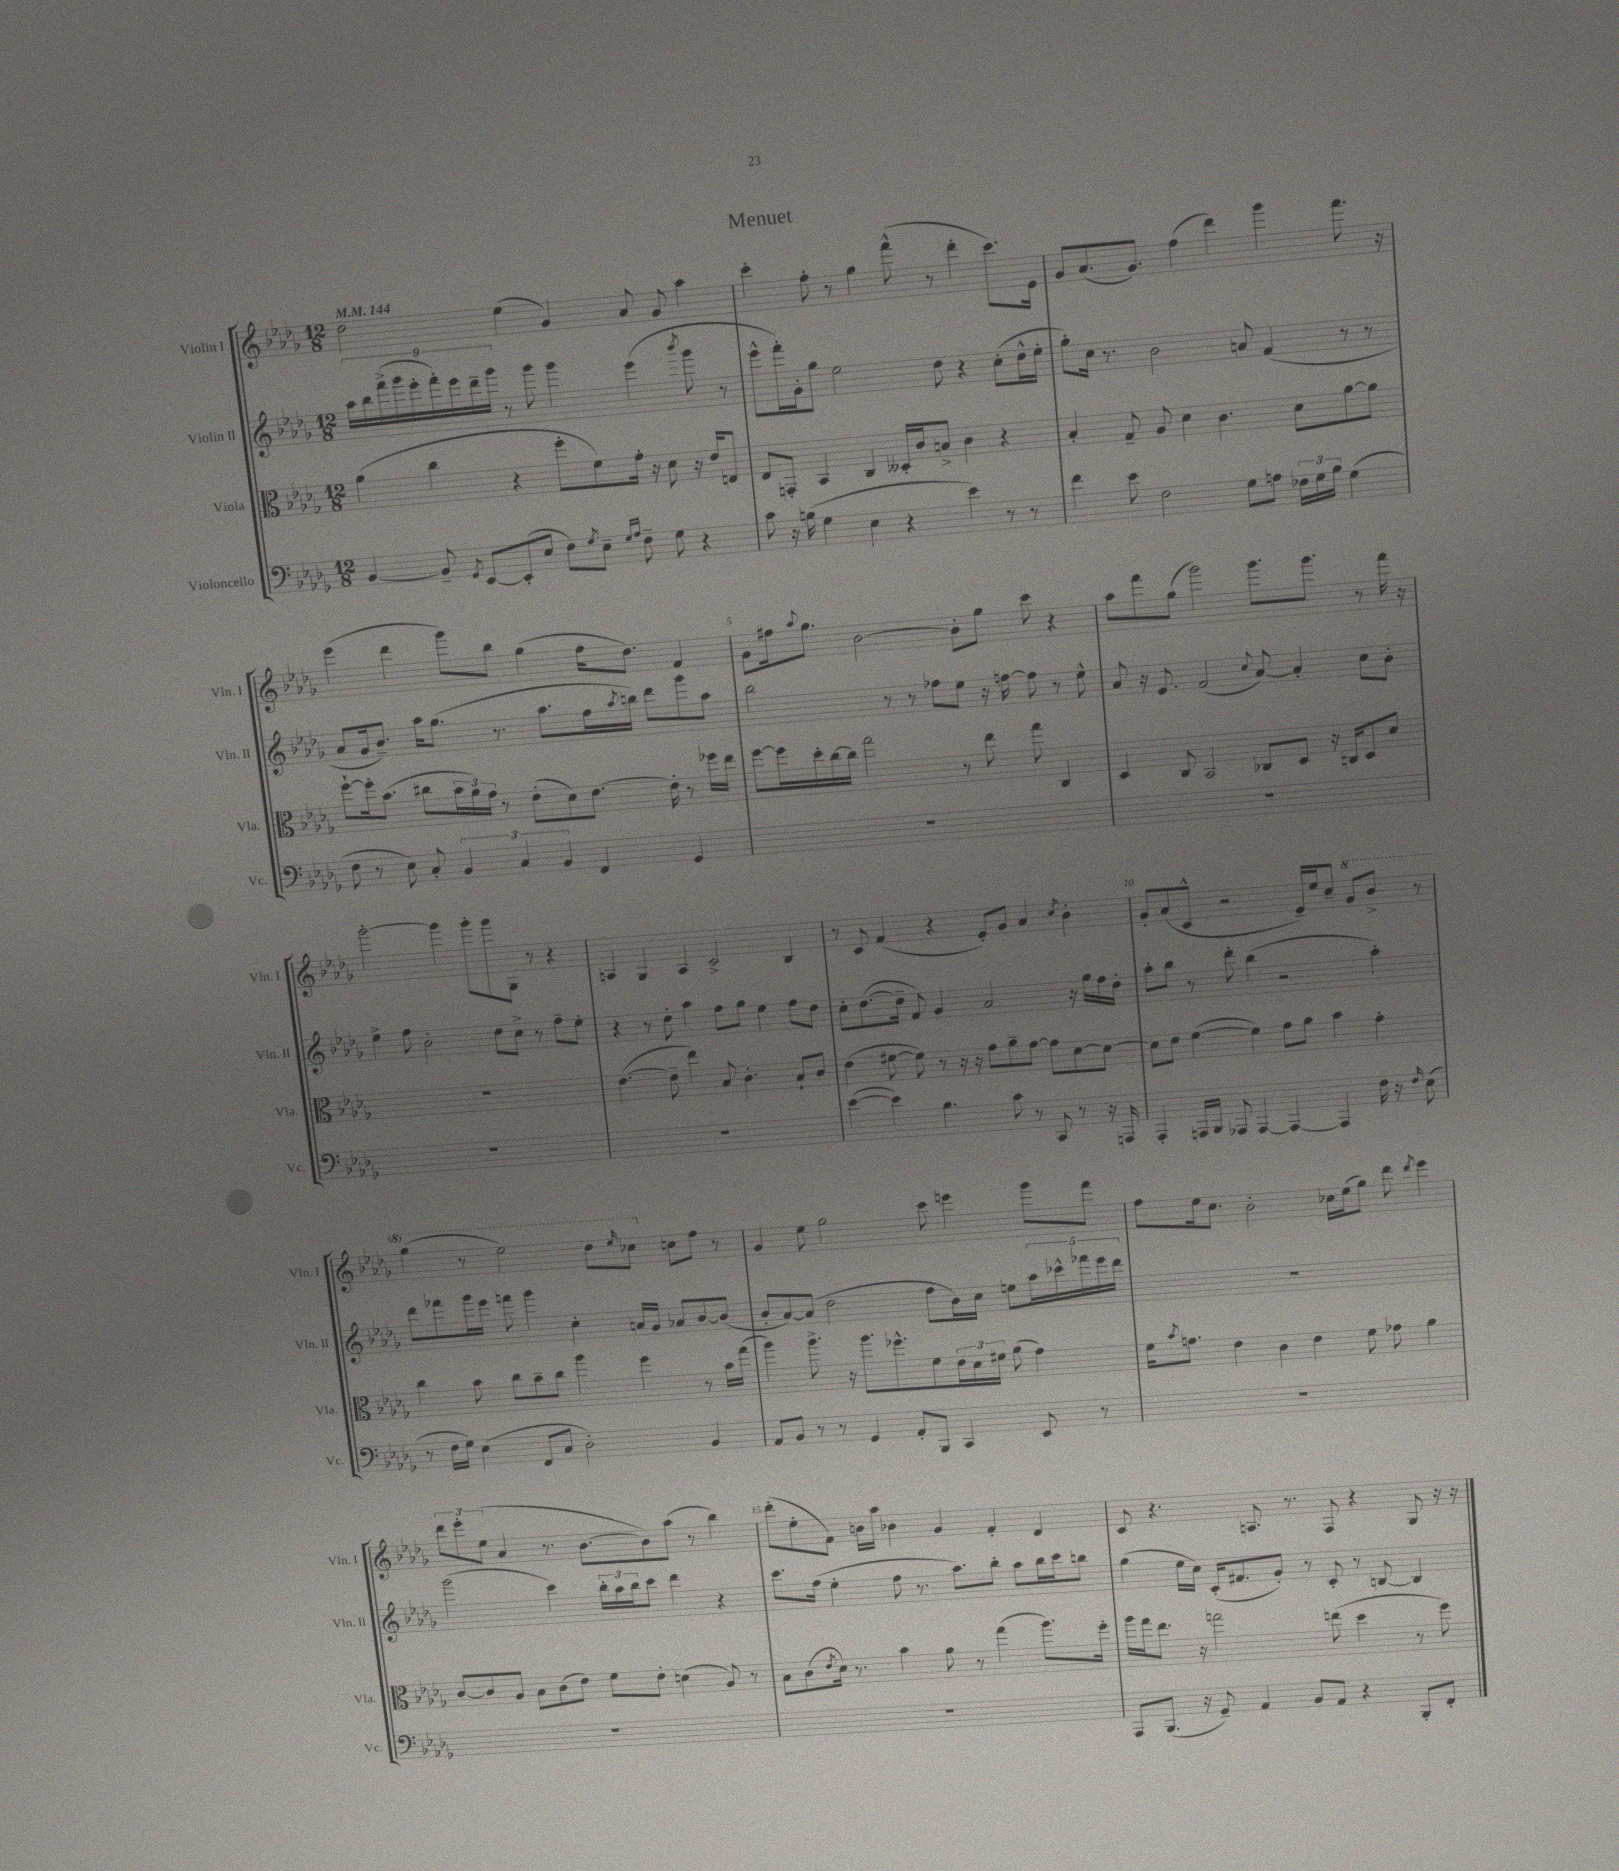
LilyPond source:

\header { title = "Menuet" }
<<
\new StaffGroup <<
\new Staff = "s0" \with { instrumentName = "Violin I" shortInstrumentName = "Vln. I" } {
    \clef treble \key des \major \numericTimeSignature \time 12/8 \tempo 4 = 144
    des''2 ees''4( ges'4) aes'8 ges'8 aes''4 |
    c'''4-. f''8-. r8 ges''4 f'''8-^( r8 des'''4-. c'''8.) ees'16 |
    ges'8 aes'8.( ges'8.) f''4( des'''4) ges'''4 f'''8. r16 |
    ees'''4( des'''4 ges'''8) bes''8 ges''4( f''16 des''8.) f'4 |
    ges'8 fis''16 \appoggiatura { aes''8 } ges''8. bes'2~ bes'8-. ges''8 c'''8 r4 |
    aes''8 f'''8 ges''8( ges'''2) ges'''8. ges'''8. r8 f'''16 r16 |
    ges'''2~-. ges'''4 ges'''8-. ges'''8 ges8 r8 r4 |
    a4 ges4 a4 c'2-> bes4 |
    r8 c'8 f'4( r4 ees'8-.) ges'8 aes'4 \acciaccatura { c''8 } bes'4-. |
    ges'8-. aes'8( c'8-^ r2 ees'16--) ees''16 c''8-- \ottava #1 ges''8 bes''8-> r8 |
    ges'''4( r8 ees'''2) des'''8 \grace { ees'''16 } ces'''8 \ottava #0 c''!8 f''8 r8 |
    ges'4 ees''8 ges''2 c'''8 e'''4 ges'''8 f'''8 |
    f''8 ees''16 c''8. bes'2-. ces''16 ees''16( ges''8) des'''8 \acciaccatura { des'''8 } ees'''4 |
    \tuplet 3/2 { des'''8 ees'''8-. ees''8( } aes'4 r8. bes'8.~ bes'8) aes''8( r8 bes''4) |
    des'''8-.( ees''8-. f'8) b'16 aes''16 bes'4 ges'4 f'4-. des'4 |
    c'8 r4. a8. r8. f8 r4 ges8 r16 r16 \bar "|." |
}
\new Staff = "s1" \with { instrumentName = "Violin II" shortInstrumentName = "Vln. II" } {
    \clef treble \key des \major \numericTimeSignature \time 12/8
    \tuplet 9/8 { aes''16 bes''16 f'''16->( ges'''16 ees'''16-. f'''16-.) ees'''16 des'''16-- ges'''16 } r8 ges'''8 ges'''4 ees'''4( \acciaccatura { bes'''8 } ges'''8 r8 |
    ees'''8-^ f'''16-.) ges'16-. ges''8 ees''2 des''8 r4 c''8-.( des''16-^ ees''16-. |
    ges''8-.) c''16 r8. bes'2 a'8 f'4( r8 r8 |
    aes'8 ges'16 bes'8.--) aes''16 ges''8.( r8. aes''8. f''16 \acciaccatura { aes''8 } b''16) des'''8 ges'''8 aes''8 |
    bes''2 r8 r8 fes''8 ees''8 r16 f''16~ f''8 r8 ees''8-^ |
    aes'8 r16 ees'8. f'2( \appoggiatura { c''8 } aes'8~) aes'4-. c''8 bes'8-. |
    ees''4-> f''8 bes'2-. des''8 c''8-> r8 f''8-- ees''8-. |
    r4 r8 des''8-. aes''4 f''8 ges''8 ees''4 f''8 des''8 |
    c''8-. des''8.~( des''16-- f'8) ges'4 aes'2 r16 ges''16 f''16 des''16-. |
    aes''8-. bes''8 r8 des'''8-. bes''4( r2 aes''4-.) |
    des'''8 fes'''8 ges'''16 ees'''16 f'''8 ges'''4 c''4-. a'16 ges'16 aes'8 bes'8~ bes'8( |
    bes'8-. aes'8~) aes'8( des''2 f''8 bes'16) c''16 e''8 \tuplet 5/4 { aes''16 ces'''16-^ fes'''16 ees'''16 des'''16 } |
    R1. |
    ges'''2( c'''4) \tuplet 3/2 { bes''16-. aes''16 bes''16 } c'''8 des'''4 r4 |
    c'''8. f''16( ees''4-. f''8 r8. aes''8.) bes''8-. aes''8 bes''16 c'''16 b''8 |
    ges''4( ees''16 c''16) c'16-.( fis'8. ges'8-.) r8 c'8-. r8 b8~ b4 \bar "|." |
}
\new Staff = "s2" \with { instrumentName = "Viola" shortInstrumentName = "Vla." } {
    \clef alto \key des \major \numericTimeSignature \time 12/8
    aes'4( c''4 r4 f''8-. f'8) ges'16-. r16 des'8 r16 ees'16 e8 |
    ees8 g,8-. bes,4 c4 deses16-. c'16 b8-> c'4 r4 |
    bes4-. ges8-- aes8 des'4 c'4. des'8 aes'8~ aes'8 |
    f''8~-! f''16-. bes'8.( cis''8 \tuplet 3/2 { bes'16 aes'16) ges'16 } r8 ees'8-.( des'8) ees'8.~ ees'16-. r8 fes''16 ees''16 |
    f''8~ f''16 des''16-. c''16~ c''16 ges''2 r8 ees''8 ges''8 c4 |
    des4 c8 bes,2 ces8 des8 r16 c16 des8 des'8 |
    R1. |
    ees'4.~( ees'8-- ees''4) bes8 c'4.-. bes8-! c'8 |
    ees'4( fis'8~ fis'8) r8 r16 r16 ges'8 aes'8-- ges'8~ ges'8 des'8~ des'8~ |
    des'8 ees'8 f'4~( f'4) ges'8 aes'8 bes'4 ges'4-. |
    c''4 bes'8 c''8 bes'8-- c''8 aes''4 f''4 r8 bes'16 ges''16( |
    aes''4) aes''8.-> r16 aes''8. fes''8.-^ f'8 \tuplet 3/2 { ees'16 des'16 fis'16 } aes'8( ges'4) |
    f'16 \acciaccatura { bes'8 } g'8. ees'4 c'4 ees'4 f'8 ges'8 aes'4 |
    c'8~ c'8 aes8 bes8 c'8( ees'8) f'8 ees'8-. d'4( aes8) r8 |
    bes8 c'8( \acciaccatura { ees'8 } des'16) r8. bes'4 aes'8 r8 ges''4( aes''8.) f''16-. |
    aes''16 ges''16 ees''8. r16 g''2 e''8( des''4 r8 f''8) \bar "|." |
}
\new Staff = "s3" \with { instrumentName = "Violoncello" shortInstrumentName = "Vc." } {
    \clef bass \key des \major \numericTimeSignature \time 12/8
    bes,4~ bes,8-- \acciaccatura { ges,8 } ees,8~ ees,8-.( ees8 f8) \acciaccatura { ges8 } ees8-- \grace { ges16 aes16 } f8-- ges8 r4 |
    c'8 r16 b16( ges4 ees4 r4 ees'4) r8 r8 |
    f'4 ees'8 f2 ges8 a8 \tuplet 3/2 { fes16 ges16 bes16 } ges4( |
    f8 r8 ees8) c8-. \tuplet 3/2 { bes,4 c4 bes,4 } f,4 ges,4 |
    R1. |
    R1. |
    R1. |
    R1. |
    ees'4~( ees'4) bes4. c'8 r8 c,8 r8 r16 a,,16 |
    aes,,4-. a,,16 bes,,16 aes,,8 aes,,4~ aes,,4~ aes,,4 f16 r16 \grace { f16 } ees8( |
    r8 f16 ges16) ees4( f,8 c8 des2-.) bes,4 |
    aes,8 bes,8 r8 r8 ges,4 aes,8-. bes,,8 c,4 ees,8 r8 |
    R1. |
    R1. |
    R1. |
    aes,,8 bes,,8.( r16 ges,8--) aes,4 bes,8 aes,8 r4 bes,,8-. f,8-. \bar "|." |
}
>>
>>
\layout { \context { \Score \override BarNumber.break-visibility = ##(#f #t #t) barNumberVisibility = #(every-nth-bar-number-visible 5) } }
